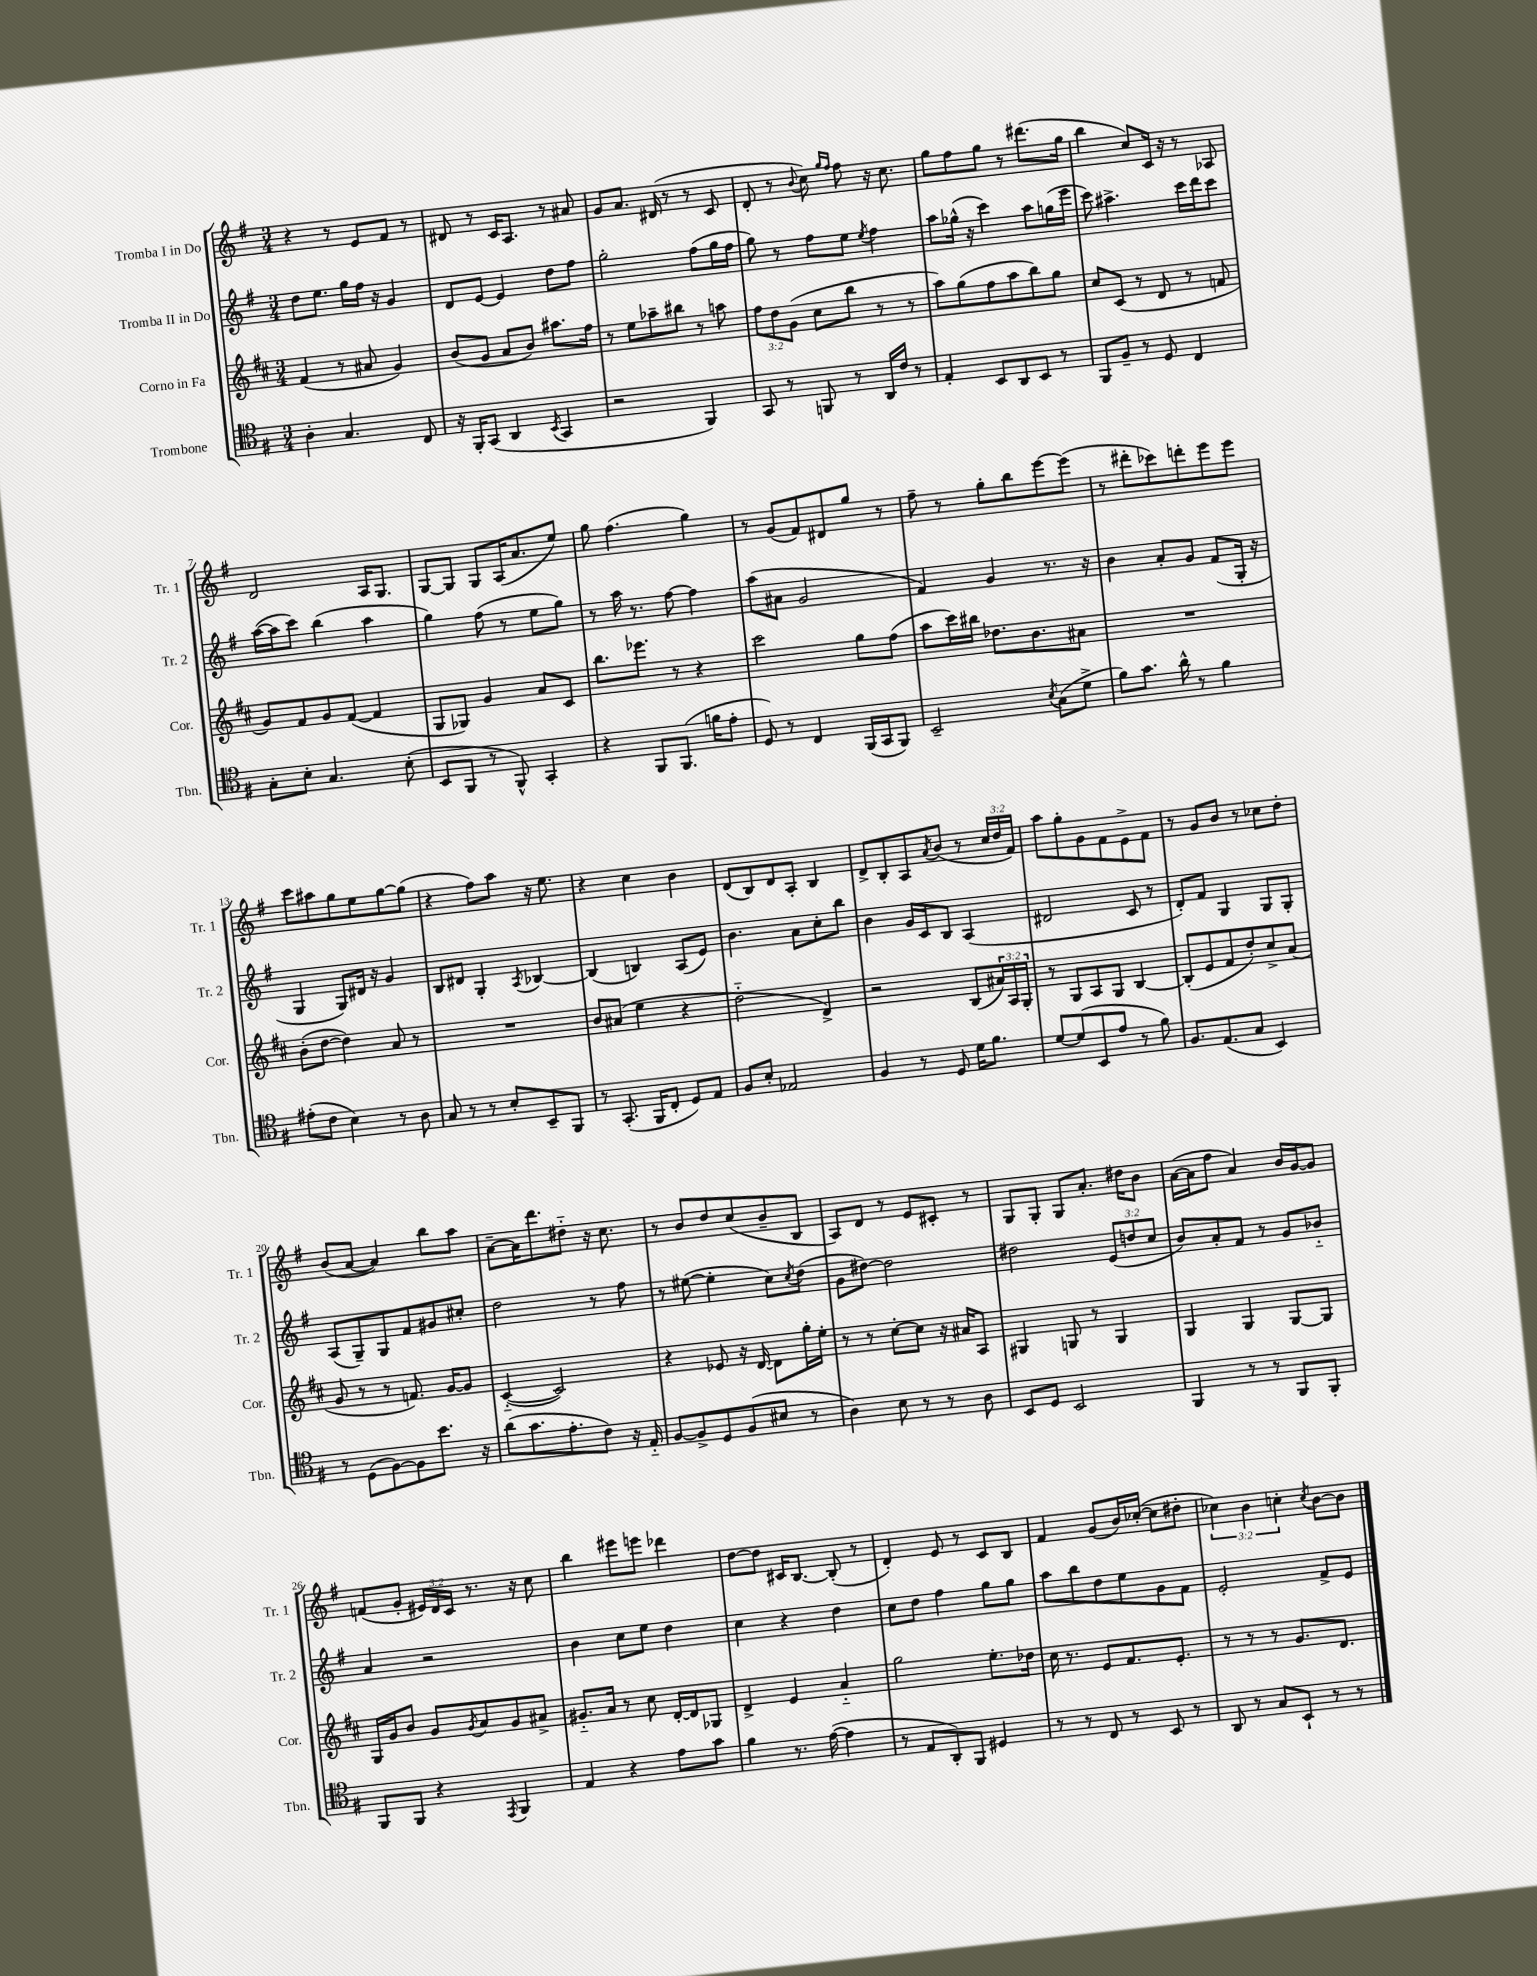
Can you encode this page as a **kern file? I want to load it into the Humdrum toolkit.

**kern	**kern	**kern	**kern
*staff4	*staff3	*staff2	*staff1
*clefC4	*clefG2	*clefG2	*clefG2
*k[f#]	*k[f#c#]	*k[f#]	*k[f#]
*M3/4	*M3/4	*M3/4	*M3/4
4A'\	(4f#/	8dd\L	4r
.	.	8.ee\J	.
4.G/	8r	.	8r
.	.	16gg\LL	.
.	8a#/	16ff#\JJ	8e/L
.	.	16r	.
.	4g/)	4g/	8f#/J
8C/	.	.	8r
=	=	=	=
16r	(8b/L	8d/L	8d#/
16FF#'/LK	.	.	.
(8GG/J	8g/J	[8e/J	8r
4AA/	8a/L	4e/]	16c/LK
.	.	.	8.A/J
.	8b/J)	.	.
8qBB/	.	.	.
4GG/	8.aa#\L	8dd\L	8r
.	.	8ff#\J	8a#/
.	16ff#\Jk	.	.
=	=	=	=
2r	8r	2gg'\	8g/L
.	8ee\L	.	8.a/J
.	8aa-~\	.	.
.	.	.	(16d#/
.	8bb#\J	.	8r
4FF#/)	8r	(8ff#\L	8r
.	8aa\	16gg\L	8c/
.	.	16ff#\JJ	.
=	=	=	=
8GG/	12ff#\L	8gg\)	8d'/
.	12dd\	.	.
8r	.	8r	8r
.	(12g\J	.	.
.	.	.	8qqb/
8FF/	8cc#\L	8ff#\L	8cc\)
.	.	.	16qqgg/LL
.	.	.	16qqff#/JJ
8r	8bb\J	8ee\J	8ff#\
.	.	8qee/	.
16AA/LL	8r	4ff#\	16r
16c/JJ	.	.	8.cc\
8r	8r	.	.
=	=	=	=
4E'/	8aa\L)	8aa\L	8gg\L
.	(8gg\	(16gg-^^\Jk	8ff#\
.	.	16r	.
8BB/L	8ff#\	4ccc\)	8gg\J
8AA/	8aa\	.	8r
8BB/J	8bb\)	8aa\L	(8.ddd#\L
8r	8gg\J	(16gg\L	.
.	.	16eee\JJ	16gg\Jk
=	=	=	=
8FF#/L	8cc#/L	8ccc\)	4bb\
8F#~/J	(8c#/J	4.aa#^\	.
8r	8r	.	8cc/L)
8D/	8d/	.	16c/Jk
.	.	.	16r
4C/	8r	16ccc\LL	8r
.	.	16ddd\J	.
.	8f/	8ccc\J	8A-/
=	=	=	=
8G'\L	8g/L)	([16aa\LL	2d/
.	.	16aa\]J	.
8B'\J	8f#/	8ccc\J)	.
4.G/	8g/	(4bb\	.
.	([8f#/J	.	.
.	4f#/]	4aa\	16A/LK
.	.	.	8.G/J
(8B'\	.	.	.
=	=	=	=
8BB/L	8G/L	4gg\)	[8G/L
8FF#/J	8G-/J)	.	8G/]J
8r	4g/	(8ff#\	8G/L
8FF#^^/)	.	8r	(16A/K
.	.	.	8.a/
4GG'/	8a/L	8ee\L	.
.	8c#/J	8gg\J)	8ee/J)
=	=	=	=
4r	8.bb\L	8r	8gg\
.	.	16aa\	(4.ff#\
.	8.eee-\J	8.r	.
8FF#/L	.	.	.
(8.FF#/J	8r	[8ff#\	.
.	4r	4ff#\]	4gg\)
16f\LK	.	.	.
8e'\J	.	.	.
=	=	=	=
8D/)	2ccc#\	(8aa\L	8r
8r	.	8a#\J	(8g/L
4C/	.	2g/	8f#/)
.	.	.	8d#/
(16FF#/LL	8gg\L	.	8gg/J
16GG/J	.	.	.
8FF#/J)	(8ff#\J	.	8r
=	=	=	=
2BB~/	8aa\L	4f#/)	8ff#~\
.	16ccc#\L)	.	8r
.	16bb#\JJ	.	.
.	8.dd-\L	4g/	8gg'\L
.	.	.	8bb\
.	8.b\	.	.
8qB/	.	.	.
(8G\L	.	8.r	[8eee\
8d^\J	8a#\J	.	(8eee\]J
.	.	16r	.
=	=	=	=
8f#\L)	2.r	4b\	8r
8.g\J	.	.	8ddd#'\L
.	.	8a'/L	8ccc-\)
16a^^\	.	.	.
8r	.	8g/J	8ddd'\
4f#\	.	(8f#/L	8eee\
.	.	16G'/Jk	8eee\J
.	.	16r	.
=	=	=	=
(8e#'\L	(8b'\L	4G/	8ccc\L
8c\J	[8dd\J	.	8aa#\
4B\)	4dd\])	8G/L)	8gg\
.	.	16d#/Jk	8ee\
.	.	16r	.
8r	8a/	4g/	[8gg\
8A\	8r	.	(8gg\]J
=	=	=	=
8G/	2.r	8B/L	4r
8r	.	8d#/J	.
8r	.	4G'/	8ff#\L)
8B'/L	.	.	8aa\J
.	.	8qA/	.
8BB~/	.	[4B-/	16r
.	.	.	8.ee\
8FF#/J	.	.	.
=	=	=	=
8r	8b/L	(4B-/]	4r
(8.GG'/	(8a#/J	.	.
.	4ee\	4B/)	4cc\
16FF#/LK	.	.	.
8C'/J	.	.	.
8D/L)	4r	(8A/L	4b\
8E/J	.	8e/J)	.
=	=	=	=
8F#/L	2dd'~\	4.b\	(8d/L
8B'/J	.	.	8B/)
2E-/	.	.	8d/
.	.	8a\L	8A'/J
.	4d^/)	8cc'\	4B/
.	.	8bb\J	.
=	=	=	=
4F#/	2r	4b\	8d^/L
.	.	.	8B'/
8r	.	16g/LL	8A/
.	.	16c/J	.
.	.	.	8qa/
8D/	.	8B/J	(8b/J
16d\LK	(8B/L	(4A/	8r
8.f#\J	.	.	.
.	24a#/L)	.	24cc/LL
.	24A/	.	24dd/
.	24G'/JJ	.	24f#/JJ)
=	=	=	=
[8d/L	8r	2d#/	8aa\L
(8d/]	8G/L	.	8gg'\
8BB/	8A/	.	8g\
8e/J	8G/J	.	8f#\
8r	[4B/	8c/	8e^\
8f#\)	.	8r	8f#\J
=	=	=	=
8.F#/L	(8B'/]L	8d'/L)	8r
.	8e/	8f#/J	8g/L
(8.E/	.	.	.
.	8f#/	4G/	8b/J
8G/J	8dd'/)	.	8r
4BB/)	8cc#^/	8G/L	8cc-\L
.	(8a/J	8G'/J	8dd'\J
=	=	=	=
8r	8g/	(8A/L	(8b/L
(8D\L	8r	8G~/)	[8a/J
[8F#\)	8r	8G/	4a/])
8F#\]	8.f/)	8f#/	.
8.b\J	.	8g#/	8bb\L
.	[16g/LK	.	.
.	8g/]J	8cc#'/J	8aa\J
16r	.	.	.
=	=	=	=
(8a\L	([4c#'~/	2dd\	[8a~\L
8.g\	.	.	16a\]K
.	.	.	8.ddd\
.	2c#/])	.	.
8.e'\	.	.	.
.	.	.	8dd#'~\J
8c\J)	.	8r	16r
.	.	.	8.cc\
16r	.	8ff#\	.
16E'~/	.	.	.
=	=	=	=
[8F#/L	4r	8r	8r
8F#^/]	.	([8ee#\	8b/L
8D/	8e-/	4ee#'\]	8dd/
(8F#/	16r	.	(8cc/
.	[16d/	.	.
8B#/J	8d\]L	8cc\L)	8b~/
.	.	8qcc/	.
8r	16gg'\L	(8dd\J	8B/J
.	16ee'\JJ	.	.
=	=	=	=
4A\)	8r	8g\L	8A/L)
.	8r	[8dd#\J)	8d/J
8B\	[8cc#'\L	2dd#\]	8r
8r	8cc#\]J	.	8e/L
8r	16r	.	8c#'/J
.	16a#/LK	.	.
8A\	8A/J	.	8r
=	=	=	=
8BB/L	4G#/	2dd#\	8G/L
8D/J	.	.	8G'/J
2BB/	8G/	.	8G/L
.	8r	.	8.a'/J
.	4G/	(12e/L	.
.	.	.	16dd#\LK
.	.	12dd/	.
.	.	.	8b\J
.	.	12cc/J	.
=	=	=	=
4FF#/	4G/	8b/L)	([16a\LL
.	.	.	16a\]J
.	.	8a'/	8ff#\J
8r	4G/	8f#/J	4a/)
8r	.	8r	.
8FF#/L	[8G/L	8g/L	16b/LL
.	.	.	[16g/J
8FF#'/J	8G/]J	8b-'~/J	8g/]J
=	=	=	=
8FF#/L	16G/LL	4a/	(8f/L
.	16g/J	.	.
8FF#/J	8b/J	.	8g'/J
4r	8g/L	2r	24e#/LL)
.	.	.	24d/
.	.	.	24c/JJ
.	8qg/	.	.
.	8a/	.	8.r
8qEE/	.	.	.
4FF#/	8g/	.	.
.	.	.	16r
.	8a#^/J	.	8cc\
=	=	=	=
4E/	8.g#'~/L	4b\	4bb\
.	16a/Jk	.	.
4r	8r	8cc\L	8eee#\L
.	8cc#\	8ee\J	8eee\J
8e\L	[16d'/LL	4dd\	4ddd-\
.	16d/]J	.	.
8g\J	8G-/J	.	.
=	=	=	=
4f#\	4d^/	4cc\	[8dd\L
.	.	.	8dd\]J
8.r	4e/	4r	16c#/LK
.	.	.	[8.B/J
([16e\	.	.	.
4e\]	4a'~/	4dd\	(8B'/]
.	.	.	8r
=	=	=	=
8r	2gg\	8cc\L	4d'/)
8E/L	.	8dd\J	.
8AA'/)	.	4ff#\	8e/
8FF#/J	.	.	8r
4D#/	8.ee'\L	8gg\L	8c/L
.	.	8gg\J	8B/J
.	16dd-\Jk	.	.
=	=	=	=
8r	16cc#\	8aa\L	4f#/
.	8.r	.	.
8r	.	8bb\	.
8C/	8e/L	8dd\	(8g/L
8r	8.f#/	8ee\	16b/L)
.	.	.	([16cc-'/JJ
8BB/	.	8g\	8cc-\]L
.	8.e'/J	.	.
8r	.	8f#\J	8dd#'\J
=	=	=	=
8AA/	8r	2e'/	6cc-\)
8r	8r	.	.
.	.	.	6b\
8G/L	8r	.	.
.	.	.	6cc'\
8BB`/J	8.g/L	.	.
.	.	.	8qcc/
8r	.	8f#^/L	[8b\L
.	8.d/J	.	.
8r	.	8e/J	8b\]J
==	==	==	==
*-	*-	*-	*-
